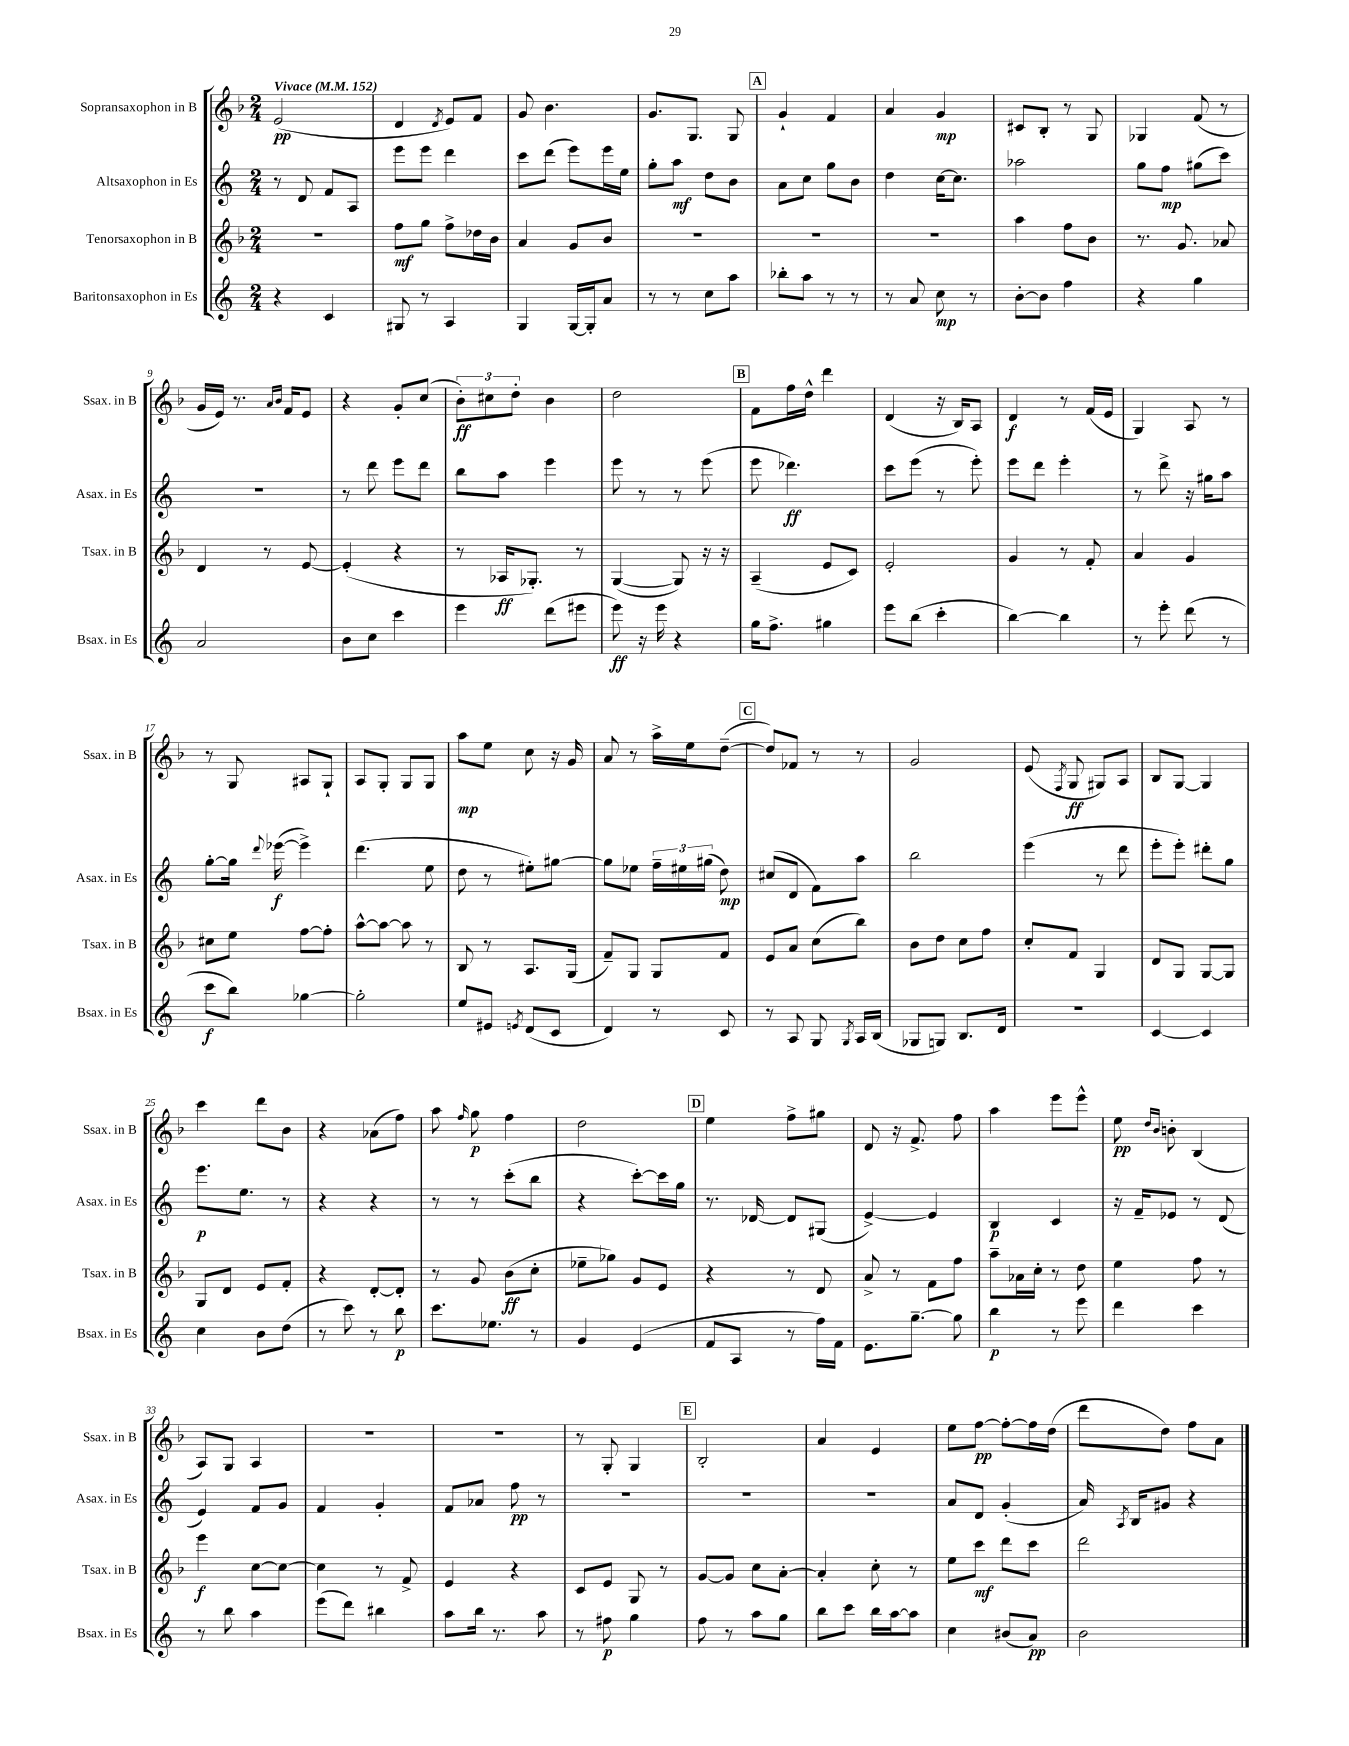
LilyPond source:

<<
\new StaffGroup <<
\new Staff = "s0" \with { instrumentName = "Sopransaxophon in B" shortInstrumentName = "Ssax. in B" } {
    \clef treble \key f \major \numericTimeSignature \time 2/4 \tempo "Vivace" 4 = 152
    \autoBeamOff e'2\pp( |
    d'4 \acciaccatura { d'8 } e'8[) f'8] |
    g'8 bes'4. |
    g'8.[ g8.] g8 |
    \mark \markup { \box "A" } g'4-! f'4 |
    a'4 g'4\mp |
    cis'8[ bes8]-. r8 g8 |
    ges4 f'8( r8 |
    g'16[ e'16]) r8. \grace { a'16[ bes'16] } f'16[ e'8] |
    r4 g'8[-. c''8]( |
    \tuplet 3/2 { bes'8[-.\ff) cis''8 d''8]-. } bes'4 |
    d''2 |
    \mark \markup { \box "B" } f'8[ f''16 d''16]-^ d'''4 |
    d'4( r16 bes16[) a8] |
    d'4\f r8 f'16[( e'16] |
    g4) a8 r8 |
    r8 g8 ais8[ g8]-! |
    a8[ g8]-. g8[ g8] |
    a''8[\mp e''8] c''8 r16 g'16 |
    a'8 r8 a''16[-> e''16 d''8]~--( |
    \mark \markup { \box "C" } d''8[) fes'8] r8 r8 |
    g'2 |
    e'8( \acciaccatura { f8 } g8\ff gis8[) a8] |
    bes8[ g8]~ g4 |
    c'''4 d'''8[ bes'8] |
    r4 aes'8[( f''8]) |
    a''8 \grace { f''16 } g''8\p f''4 |
    d''2 |
    \mark \markup { \box "D" } e''4 f''8[-> gis''8] |
    d'8 r16 f'8.-> f''8 |
    a''4 e'''8[ e'''8]-^ |
    e''8\pp \grace { d''16[ bes'16] } b'8-. bes4( |
    a8[) g8] a4 |
    r2 |
    R2 |
    r8 g8-. g4 |
    \mark \markup { \box "E" } bes2-. |
    a'4 e'4 |
    e''8[ f''8]~\pp f''8[~-. f''16 d''16]( |
    d'''8[ d''8]) f''8[ a'8] \bar "|." |
}
\new Staff = "s1" \with { instrumentName = "Altsaxophon in Es" shortInstrumentName = "Asax. in Es" } {
    \clef treble \key c \major \numericTimeSignature \time 2/4
    \autoBeamOff r8 d'8 f'8[ a8] |
    e'''8[ e'''8] d'''4 |
    c'''8[ d'''8]( e'''8[) e'''16 e''16] |
    g''8[-. a''8]\mf d''8[ b'8] |
    \mark \markup { \box "A" } a'8[ c''8] g''8[ b'8] |
    d''4 c''16[~ c''8.] |
    aes''2 |
    g''8[ f''8]\mp gis''8[( c'''8]) |
    r2 |
    r8 d'''8 e'''8[ d'''8] |
    b''8[ a''8] e'''4 |
    e'''8 r8 r8 e'''8( |
    \mark \markup { \box "B" } e'''8 des'''4.\ff) |
    c'''8[ e'''8]( r8 e'''8-.) |
    e'''8[ d'''8] e'''4-. |
    r8 d'''8-> r16 gis''16[ a''8] |
    g''8[~-. g''16] \appoggiatura { d'''8 } ees'''16~\f( ees'''4->) |
    d'''4.( e''8 |
    d''8 r8 eis''8[-.) gis''8]~ |
    gis''8[ ees''8] \tuplet 3/2 { f''16[-- eis''16 gis''16]( } d''8\mp) |
    \mark \markup { \box "C" } cis''8[( d'8] f'8[) a''8] |
    b''2 |
    e'''4( r8 d'''8 |
    e'''8[-. e'''8]-.) dis'''8[-. g''8] |
    e'''8.[\p e''8.] r8 |
    r4 r4 |
    r8 r8 c'''8[-.( b''8] |
    r4 c'''8[~-.) c'''16 g''16] |
    \mark \markup { \box "D" } r8. des'16~ des'8[ gis8]( |
    e'4~->) e'4 |
    b4\p c'4 |
    r16 f'16[-- ees'8] r8 d'8( |
    e'4) f'8[ g'8] |
    f'4 g'4-. |
    f'8[ aes'8] f''8\pp r8 |
    R2 |
    \mark \markup { \box "E" } R2 |
    R2 |
    a'8[ d'8] g'4-.( |
    a'16) \acciaccatura { a8 } b16[ gis'8] r4 \bar "|." |
}
\new Staff = "s2" \with { instrumentName = "Tenorsaxophon in B" shortInstrumentName = "Tsax. in B" } {
    \clef treble \key f \major \numericTimeSignature \time 2/4
    \autoBeamOff R2 |
    f''8[\mf g''8] f''8[-> des''16 bes'16] |
    a'4 g'8[ bes'8] |
    R2 |
    \mark \markup { \box "A" } R2 |
    R2 |
    a''4 f''8[ bes'8] |
    r8. g'8. aes'8 |
    d'4 r8 e'8~ |
    e'4-.( r4 |
    r8 aes16[\ff ges8.]-.) r8 |
    g4~( g8) r16 r16 |
    \mark \markup { \box "B" } a4--( e'8[ c'8]) |
    e'2-. |
    g'4 r8 f'8-. |
    a'4 g'4 |
    cis''8[ e''8] f''8[~ f''8]-. |
    a''8[~-^ a''8]~ a''8 r8 |
    bes8 r8 a8.[ g16]( |
    f'8[--) g8] g8[ f'8] |
    \mark \markup { \box "C" } e'8[ a'8] c''8[( bes''8]) |
    bes'8[ d''8] c''8[ f''8] |
    c''8[-. f'8] g4 |
    d'8[ g8] g8[~ g8] |
    g8[ d'8] e'8[ f'8]-. |
    r4 d'8[~-. d'8]-. |
    r8 g'8 bes'8[\ff( c''8]-. |
    ees''8[-- ges''8]) g'8[ e'8] |
    \mark \markup { \box "D" } r4 r8 d'8 |
    a'8-> r8 f'8[ f''8] |
    a''8[-- aes'16 c''16]-. r8 d''8 |
    e''4 f''8 r8 |
    e'''4\f c''8[~ c''8]~ |
    c''4 r8 f'8-> |
    e'4 r4 |
    c'8[ e'8] g8 r8 |
    \mark \markup { \box "E" } g'8[~ g'8] c''8[ a'8]~-. |
    a'4-. c''8-. r8 |
    e''8[ c'''8]\mf d'''8[ c'''8] |
    d'''2 \bar "|." |
}
\new Staff = "s3" \with { instrumentName = "Baritonsaxophon in Es" shortInstrumentName = "Bsax. in Es" } {
    \clef treble \key c \major \numericTimeSignature \time 2/4
    \autoBeamOff r4 c'4 |
    gis8 r8 a4 |
    g4 g16[~ g16-. a'8] |
    r8 r8 c''8[ a''8] |
    \mark \markup { \box "A" } bes''8[-. a''8] r8 r8 |
    r8 a'8 c''8\mp r8 |
    b'8[~-. b'8] f''4 |
    r4 g''4 |
    a'2 |
    b'8[ c''8] c'''4 |
    e'''4 d'''8[( eis'''8] |
    e'''8\ff) r16 e'''16 r4 |
    \mark \markup { \box "B" } g''16[ f''8.]-> gis''4 |
    e'''8[ b''8]( c'''4-. |
    b''4~) b''4 |
    r8 e'''8-. d'''8( r8 |
    c'''8[\f b''8]) ges''4~ |
    ges''2-. |
    e''8[ eis'8] \acciaccatura { e'8 } d'8[( c'8] |
    d'4) r8 c'8 |
    \mark \markup { \box "C" } r8 a8 g8 \acciaccatura { g8 } a16[ b16]( |
    ges8[ g8]) b8.[ d'16] |
    R2 |
    c'4~ c'4 |
    c''4 b'8[ d''8]( |
    r8 c'''8) r8 b''8\p |
    c'''8.[ ees''8.] r8 |
    g'4 e'4( |
    \mark \markup { \box "D" } f'8[ a8] r8 f''16[) f'16] |
    e'8.[ g''8.]~-- g''8 |
    b''4\p r8 e'''8 |
    d'''4 c'''4 |
    r8 b''8 a''4 |
    e'''8[( d'''8]) bis''4 |
    a''8[ b''16] r8. a''8 |
    r8 fis''8\p g''4 |
    \mark \markup { \box "E" } f''8 r8 a''8[ g''8] |
    b''8[ c'''8] b''16[ a''16~ a''8] |
    c''4 bis'8[( a'8]\pp) |
    b'2 \bar "|." |
}
>>
>>
